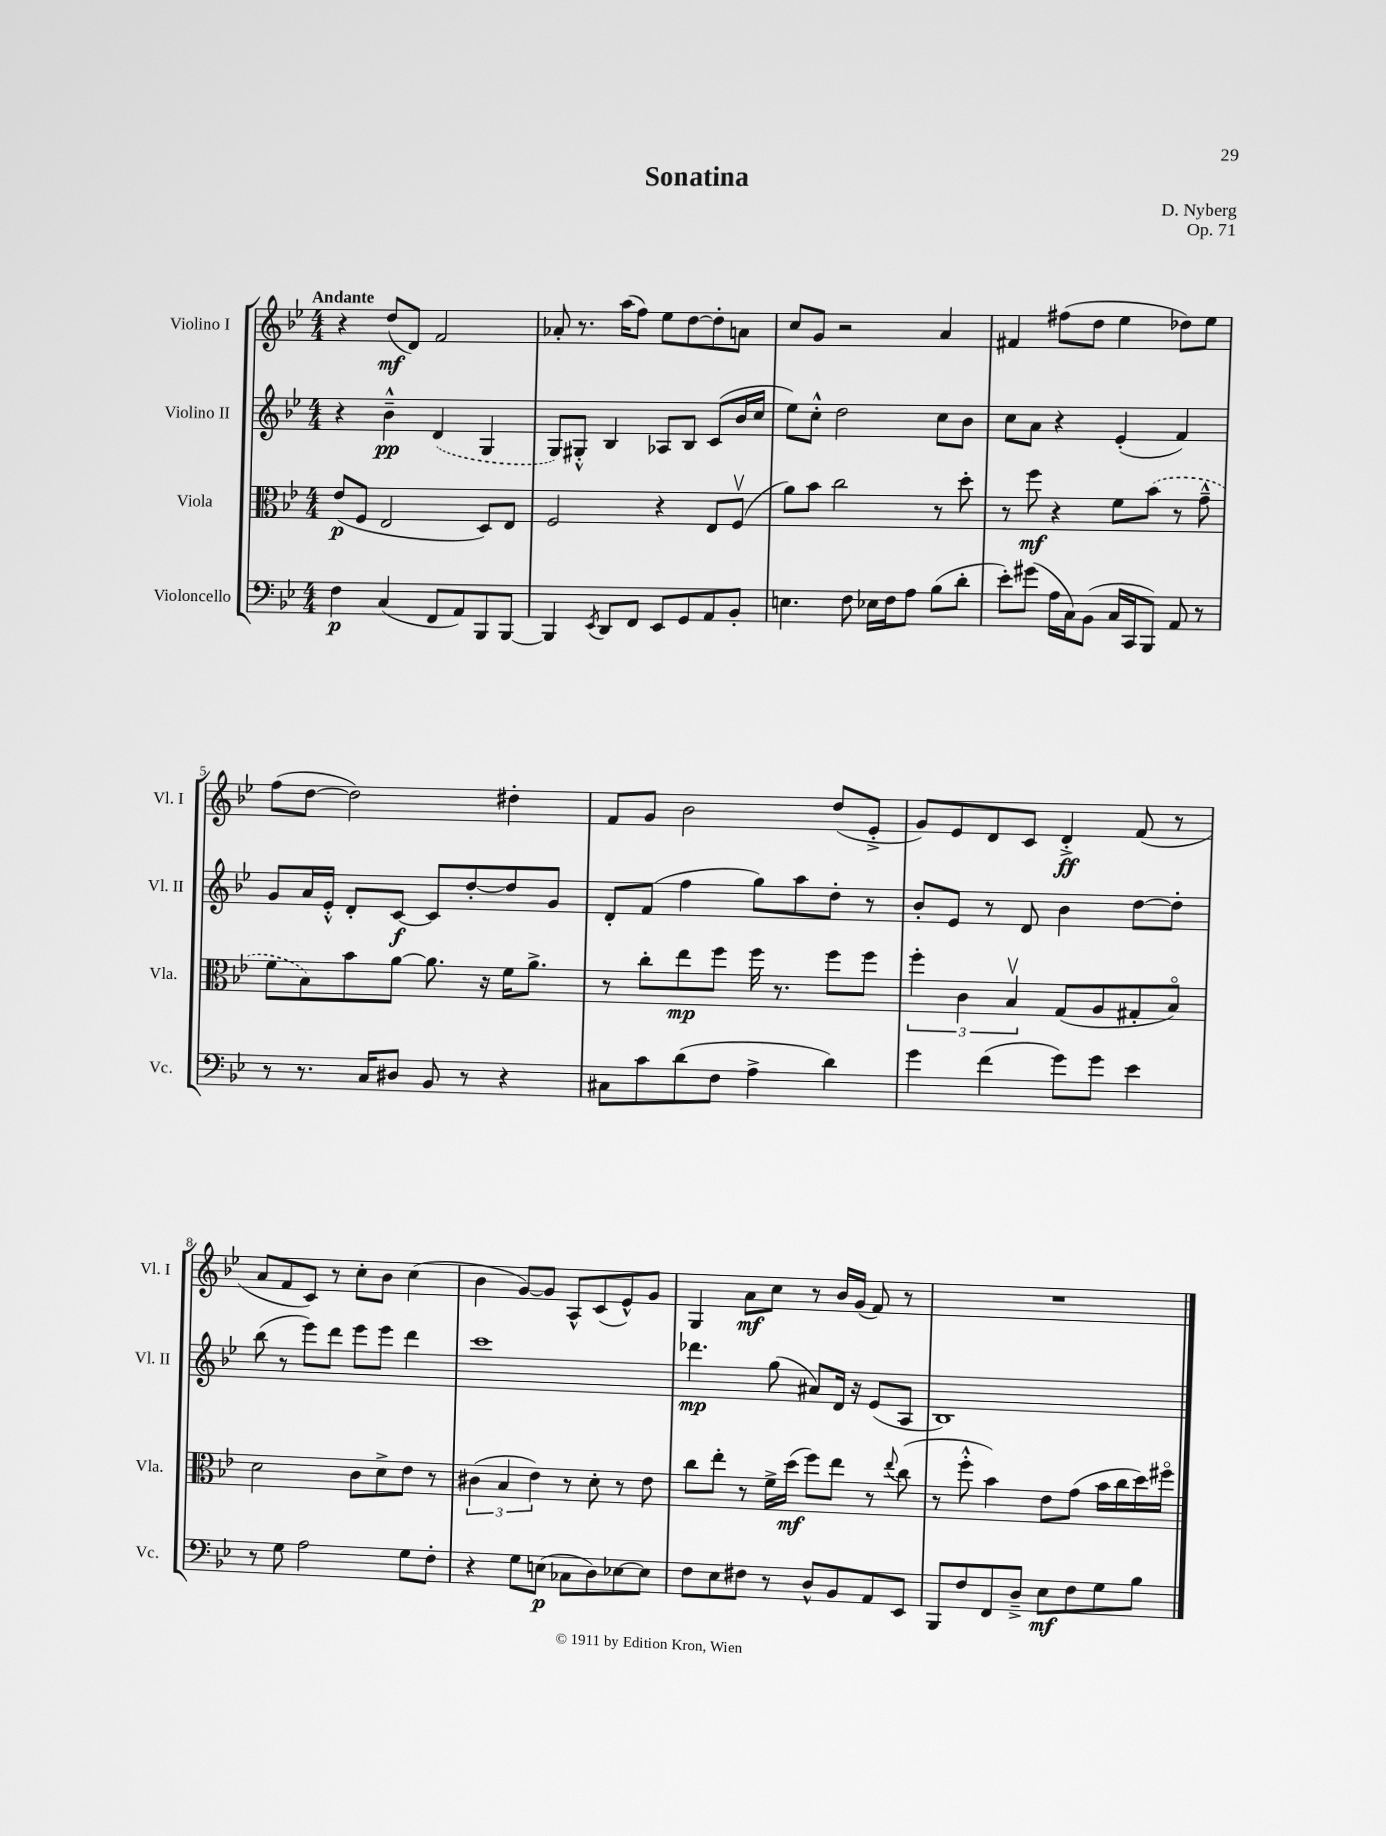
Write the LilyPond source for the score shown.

\header { title = "Sonatina" composer = "D. Nyberg" opus = "Op. 71" }
<<
\new StaffGroup <<
\new Staff = "s0" \with { instrumentName = "Violino I" shortInstrumentName = "Vl. I" } {
    \clef treble \key bes \major \numericTimeSignature \time 4/4 \tempo "Andante"
    r4 d''8\mf( d'8) f'2 |
    aes'8-. r8. a''16( f''8) ees''8 d''8~ d''8-. a'8 |
    c''8 g'8 r2 a'4 |
    fis'4 fis''8( d''8 ees''4 des''8) ees''8 |
    f''8( d''8~ d''2) dis''4-. |
    f'8 g'8 bes'2 d''8( ees'8-.-> |
    g'8) ees'8 d'8 c'8 d'4-.->\ff f'8( r8 |
    a'8 f'8 c'8) r8 c''8-. bes'8 c''4( |
    bes'4 g'8~) g'8 a8-^ c'8( ees'8-^) g'8 |
    g4 a'8\mf c''8 r8 bes'16 g'16( f'8) r8 |
    R1 \bar "|." |
}
\new Staff = "s1" \with { instrumentName = "Violino II" shortInstrumentName = "Vl. II" } {
    \clef treble \key bes \major \numericTimeSignature \time 4/4
    r4 bes'4---^\pp \once \slurDashed d'4( g4 |
    g8) gis8-.-^ bes4 aes8 bes8 c'8( bes'16 c''16 |
    ees''8) c''8-.-^ d''2 c''8 bes'8 |
    c''8 a'8 r4 ees'4-.( f'4) |
    g'8 a'16 ees'16-.-^ d'8-. c'8~\f c'8 d''8~-. d''8 g'8 |
    d'8-. f'8( f''4 g''8) a''8 d''8-. r8 |
    bes'8-. ees'8 r8 d'8 bes'4 d''8~ d''8-. |
    bes''8( r8 ees'''8) d'''8 ees'''8 ees'''8 d'''4 |
    c'''1 |
    des'''4.\mp g''8( ais'8) d'16 r16 ees'8( a8 |
    bes1) \bar "|." |
}
\new Staff = "s2" \with { instrumentName = "Viola" shortInstrumentName = "Vla." } {
    \clef alto \key bes \major \numericTimeSignature \time 4/4
    ees'8\p( f8 ees2 d8) ees8 |
    f2 r4 ees8 f8\upbow( |
    a'8) bes'8 c''2 r8 d''8-. |
    r8 f''8\mf r4 f'8 \once \slurDashed bes'8( r8 g'8---^ |
    f'8 bes8) bes'8 a'8~ a'8. r16 f'16 a'8.-> |
    r8 c''8-. ees''8\mp f''8 f''16 r8. f''8 f''8 |
    \tuplet 3/2 { f''4-. c'4 bes4\upbow } g8( a8 gis8-. bes8\flageolet) |
    d'2 c'8 d'8-> ees'8 r8 |
    \tuplet 3/2 { cis'4( bes4 ees'4) } r8 d'8-. r8 ees'8 |
    c''8 ees''8-. r8 f'16-> d''16\mf( f''8) ees''8 r8 \appoggiatura { ees''8 } c''8( |
    r8 f''8-.-^ bes'4) ees'8 g'8( bes'16 c''16 d''16) fis''16\flageolet \bar "|." |
}
\new Staff = "s3" \with { instrumentName = "Violoncello" shortInstrumentName = "Vc." } {
    \clef bass \key bes \major \numericTimeSignature \time 4/4
    f4\p c4( f,8 a,8) bes,,8 bes,,8~ |
    bes,,4 \acciaccatura { ees,8 } d,8 f,8 ees,8 g,8 a,8 bes,8-. |
    e4. f8 ees16 f16 a8 bes8( d'8-. |
    ees'8-.) gis'8( a16 c16) bes,8( c16 c,16 bes,,8) a,8 r8 |
    r8 r8. c16 dis8 bes,8 r8 r4 |
    cis8 c'8 d'8( f8 a4-> d'4) |
    g'4 f'4( g'8) g'8 ees'4 |
    r8 g8 a2 g8 f8-. |
    r4 g8 e8\p( ces8 d8) ees8~ ees8 |
    f8 ees8 fis8 r8 d8-^ bes,8 a,8 ees,8 |
    bes,,8 f8 f,8 d8---> ees8\mf f8 g8 bes8 \bar "|." |
}
>>
>>
